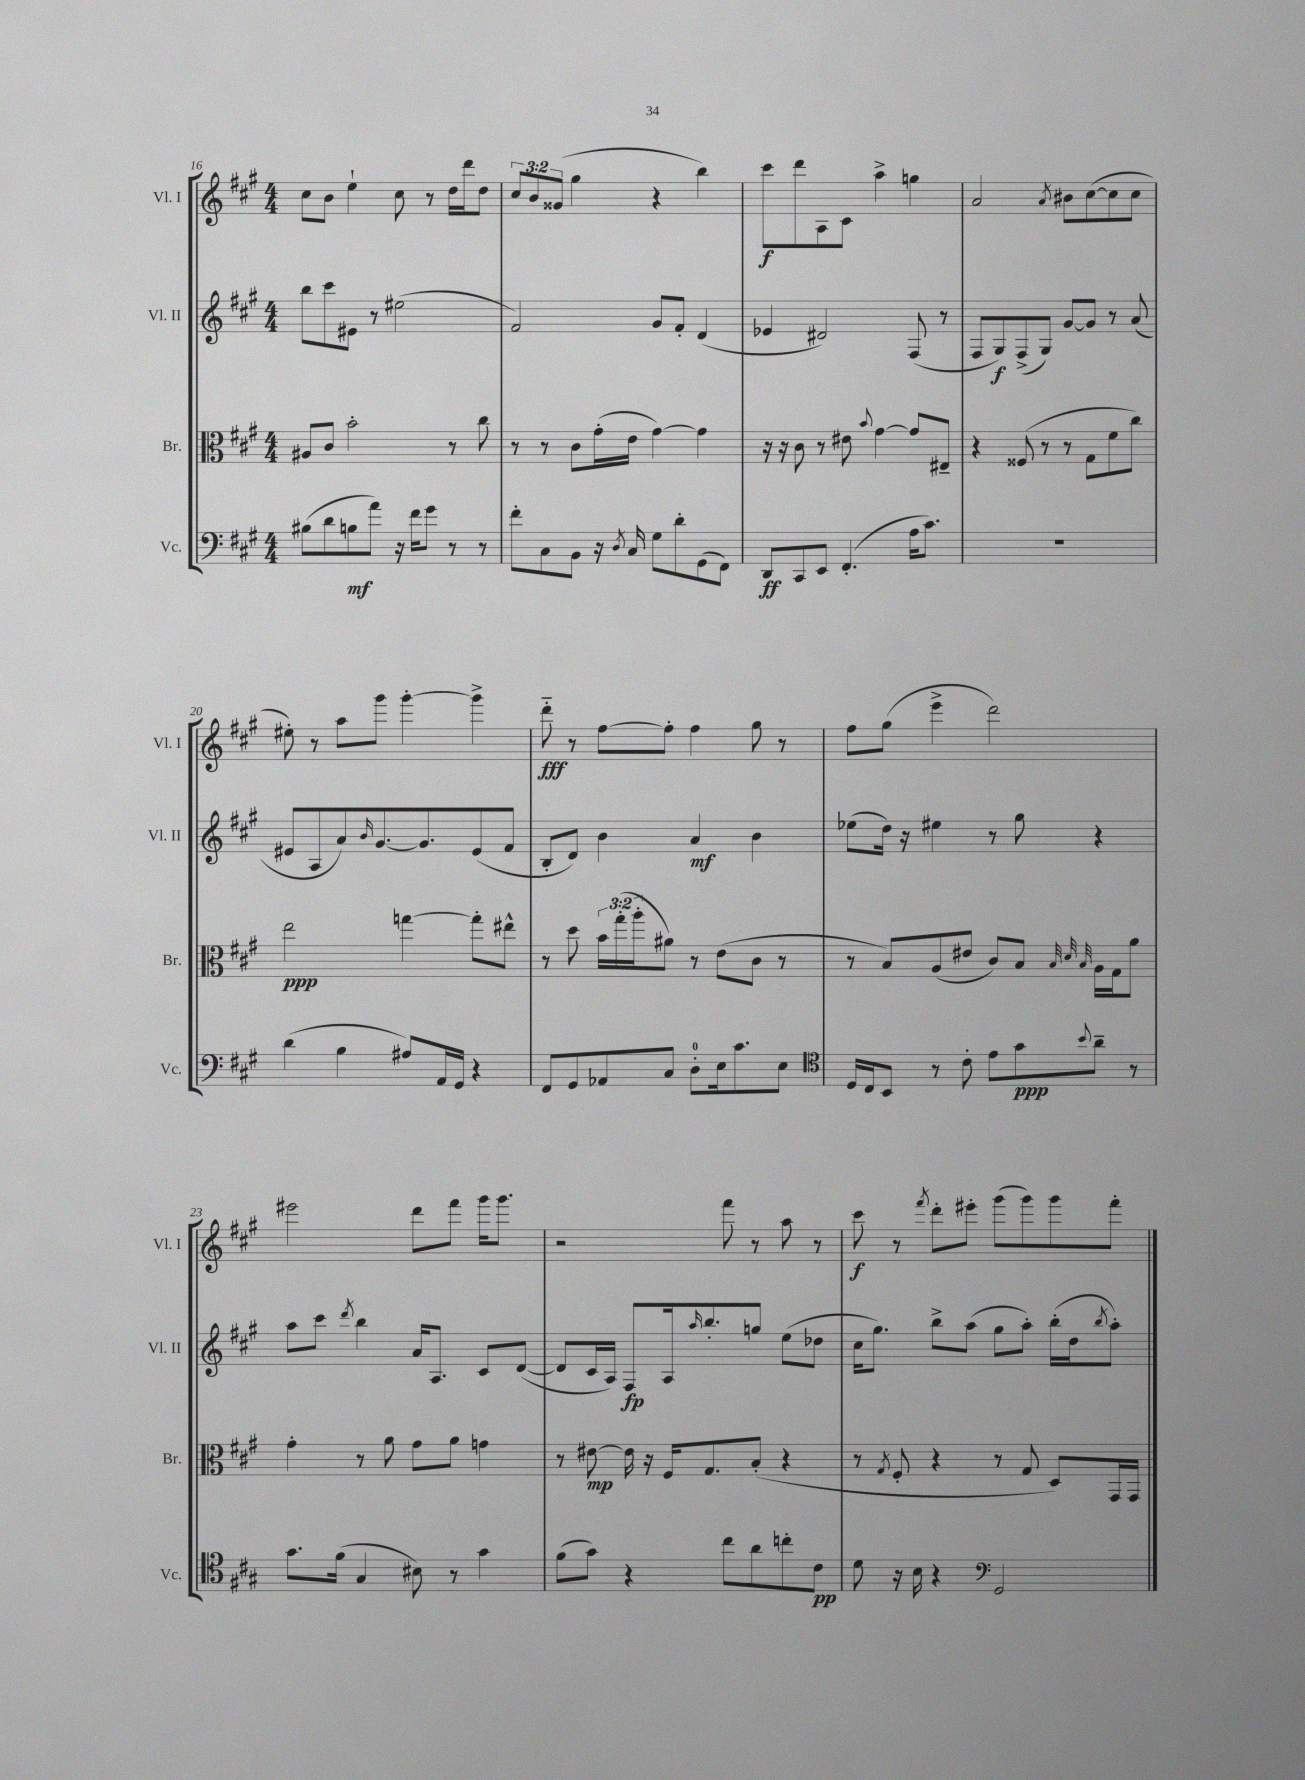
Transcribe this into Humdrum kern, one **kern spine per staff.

**kern	**kern	**kern	**kern
*staff4	*staff3	*staff2	*staff1
*clefF4	*clefC3	*clefG2	*clefG2
*k[f#c#g#]	*k[f#c#g#]	*k[f#c#g#]	*k[f#c#g#]
*M4/4	*M4/4	*M4/4	*M4/4
(8B#	8A#	8bb	8cc#
8d	8c#	8ccc#	8b
8B	2b'	8e#	4ee`
8a)	.	8r	.
16r	.	(2ee#	8cc#
16f#	.	.	.
8g#	.	.	8r
8r	8r	.	16dd
.	.	.	16ddd
8r	8cc#	.	8dd
=	=	=	=
8f#'	8r	2f#)	12cc#
.	.	.	12b
8C#	8r	.	.
.	.	.	(12g##
8BB	8c#	.	4gg#
16r	(16g#'	.	.
8qD	.	.	.
16C#	16e	.	.
8G#	[4g#)	8g#	4r
8d'	.	8f#'	.
(8GG#	4g#]	(4d	4bb)
8FF#)	.	.	.
=	=	=	=
8DD	16r	4e-	8ccc#
.	16r	.	.
8CC#	8c#	.	8ddd
8EE	8r	2d#)	8A
(4.FF#'	8e#	.	8c#
.	8qqb	.	.
.	[4g#	.	4aa^
16A	8g#]	(8F#	4gg
8.c#)	.	.	.
.	8E#~	8r	.
=	=	=	=
1r	4r	8F#	2a
.	.	8G#)	.
.	(8F##	(8F#^	.
.	8r	8G#)	.
.	.	.	8qa
.	8r	[8g#	8b#
.	8G#	8g#]	([8cc#
.	8f#	8r	8cc#]
.	8cc#)	(8a	8cc#
=	=	=	=
(4d	2ee	8e#	8ee#')
.	.	8A	8r
4B	.	8a)	8aa
.	.	16qqb	.
.	.	[8.g#	8ggg#
8A#)	[4gg	.	[4ggg#'
.	.	8.g#]	.
16AA	.	.	.
16GG#	.	.	.
4r	8gg']	(8e#	4ggg#^]
.	8ee#^^	8f#	.
=	=	=	=
8FF#	8r	8B'	8ddd'~
8GG#	8dd	8d)	8r
8AA-	24b	4b	[8ff#
.	(24gg#'	.	.
.	24aa'	.	.
8C#	8a#)	.	8ff#']
8D'	8r	4a	4ff#
16E	(8e	.	.
8.c#	.	.	.
.	8c#	4b	8gg#
8E	8r	.	8r
=	=	=	=
*clefC4	*	*	*
16D	8r	(8ee-	8ff#
16C#	.	.	.
8BB	8B)	16dd)	(8gg#
.	.	16r	.
8r	(8A	4ee#	4eee^
8c#'	8e#	.	.
8e	8c#)	8r	2ddd)
8g#	8B	8gg#	.
.	32qqB	.	.
.	32qqd	.	.
8qqb	32qqB	.	.
8a~	16A	4r	.
.	16G#	.	.
8r	8a	.	.
=	=	=	=
8.g#	4g#'	8aa	2eee#
.	.	8ccc#	.
(16f#	.	.	.
.	.	8qddd	.
4G#	8r	4bb	.
.	8a	.	.
8B#)	8g#	16a	8ddd
.	.	8.A	.
8r	8a	.	8fff#
4g#	4g	8c#	16ggg#
.	.	.	8.ggg#
.	.	([8d	.
=	=	=	=
(8f#	8r	8d]	2r
8g#)	[8e#	16c#	.
.	.	16A)	.
4r	16e#]	8F#	.
.	16r	.	.
.	16F#	16A	.
.	.	16qqaa	.
.	8.G#	8.bb'	.
8cc#	.	.	8fff#
8a	(8B'	8gg	8r
8cc'	4r	(8ee	8aa
8c#	.	8dd-	8r
=	=	=	=
8d	8r	16cc#	8ccc#
.	.	8.gg#)	.
.	8qG#	.	.
16r	8F#'	.	8r
16B	.	.	.
.	.	.	8qfff#
4r	4r	8bb^	8ddd'
.	.	(8aa	8eee#'
*clefF4	*	*	*
2GG#	8r	8gg#	(8ggg#
.	8G#	8aa')	8ggg#)
.	8D)	(16bb'	8ggg#
.	.	16dd	.
.	.	8qbb	.
.	16GG#	8aa')	8fff#'
.	16GG#	.	.
==	==	==	==
*-	*-	*-	*-
